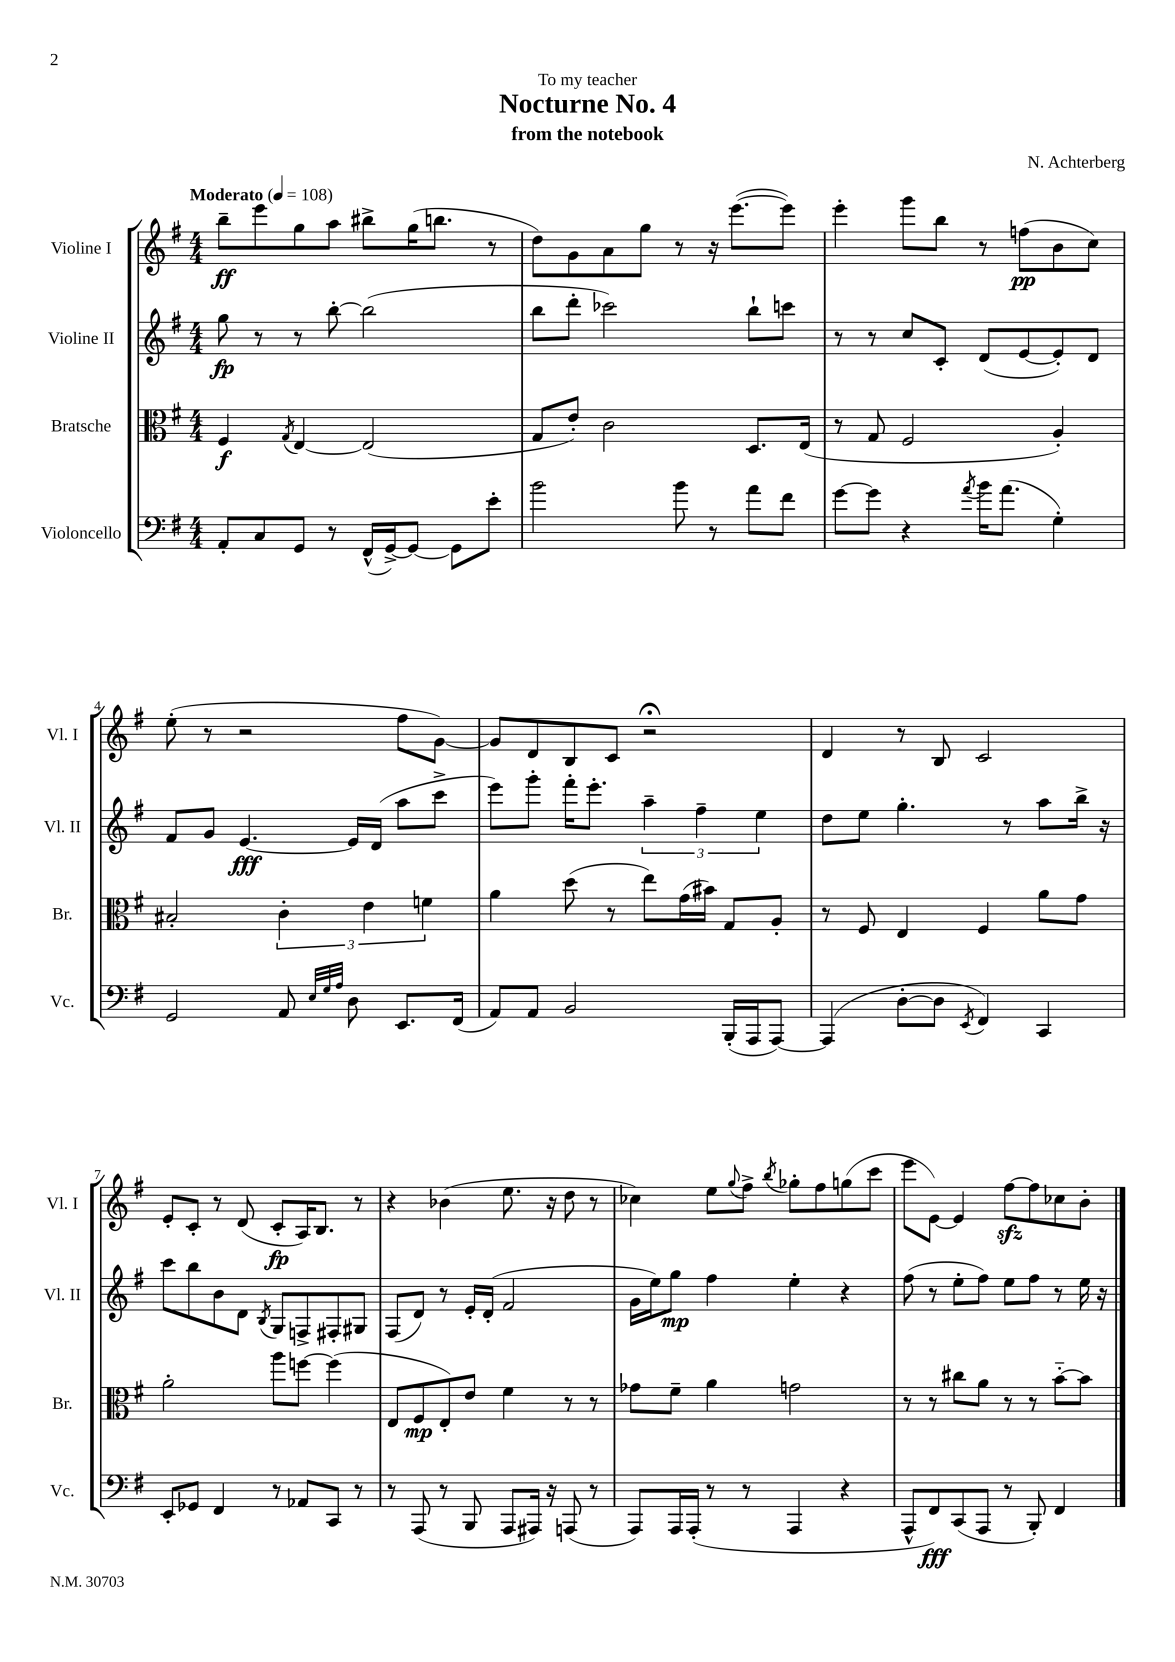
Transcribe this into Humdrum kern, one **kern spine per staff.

**kern	**dynam	**kern	**dynam	**kern	**dynam	**kern	**dynam
*part4	*part4	*part3	*part3	*part2	*part2	*part1	*part1
*staff4	*staff4	*staff3	*staff3	*staff2	*staff2	*staff1	*staff1
*I"Violoncello	*	*I"Bratsche	*	*I"Violine II	*	*I"Violine I	*
*I'Vc.	*	*I'Br.	*	*I'Vl. II	*	*I'Vl. I	*
*clefF4	*	*clefC3	*	*clefG2	*	*clefG2	*
*k[f#]	*	*k[f#]	*	*k[f#]	*	*k[f#]	*
*M4/4	*	*M4/4	*	*M4/4	*	*M4/4	*
*MM108	*	*MM108	*	*MM108	*	*MM108	*
=1	=1	=1	=1	=1	=1	=1	=1
!	!	!	!	!	!	!LO:TX:a:B:t=Moderato	!
8AA'/L	.	4F#/	f	8gg\	fp	8bb~\L	ff
8C/	.	.	.	8r	.	8eee\	.
.	.	8qG/	.	.	.	.	.
8GG/J	.	[4E/	.	8r	.	8gg\	.
8r	.	.	.	[8bb'\	.	8aa\J	.
(16FF#^^/LL	.	(2E/]	.	(2bb\]	.	8bb#X^\L	.
[16GG^/J)	.	.	.	.	.	.	.
8GG/J_	.	.	.	.	.	(16gg\K	.
.	.	.	.	.	.	8.bbn\J	.
8GG\L]	.	.	.	.	.	.	.
8e'\J	.	.	.	.	.	8r	.
=2	=2	=2	=2	=2	=2	=2	=2
2b\	.	8G/L	.	8bb\L	.	8dd\L)	.
.	.	8e'/J)	.	8ddd'\J	.	8g\	.
.	.	2c\	.	2ccc-X\)	.	8a\	.
.	.	.	.	.	.	8gg\J	.
8b\	.	.	.	.	.	8r	.
8r	.	.	.	.	.	16r	.
.	.	.	.	.	.	([8.eee\L	.
8a\L	.	8.D/L	.	8bb`\L	.	.	.
8f#\J	.	.	.	8cccn\J	.	8eee\J])	.
.	.	(16E/Jk	.	.	.	.	.
=3	=3	=3	=3	=3	=3	=3	=3
[8g\L	.	8r	.	8r	.	4eee'\	.
8g\J]	.	8G/	.	8r	.	.	.
4r	.	2F#/	.	8cc/L	.	8ggg\L	.
.	.	.	.	8c'/J	.	8bb\J	.
8qa/	.	.	.	.	.	.	.
16b\KL	.	.	.	(8d/L	.	8r	.
(8.a\J	.	.	.	.	.	.	.
.	.	.	.	[8e/	.	(8ffn\L	pp
4G'\)	.	4A'/)	.	8e'/])	.	8b\	.
.	.	.	.	8d/J	.	8cc\J)	.
!!LO:LB:g=z
=4	=4	=4	=4	=4	=4	=4	=4
2GG/	.	2B#X'/	.	8f#/L	.	(8ee'\	.
.	.	.	.	8g/J	.	8r	.
.	.	.	.	[4.e/	fff	2r	.
8AA/	.	6c'\	.	.	.	.	.
32qqE/LLL	.	.	.	.	.	.	.
32qqG/	.	.	.	.	.	.	.
32qqA/JJJ	.	.	.	.	.	.	.
8D\	.	.	.	16e/LL]	.	.	.
.	.	6e\	.	.	.	.	.
.	.	.	.	(16d/JJ	.	.	.
8.EE/L	.	.	.	8aa\L	.	8ff#\L	.
.	.	6fn\	.	.	.	.	.
.	.	.	.	8ccc^\J	.	[8g\J)	.
(16FF#/Jk	.	.	.	.	.	.	.
=5	=5	=5	=5	=5	=5	=5	=5
8AA/L)	.	4a\	.	8eee\L)	.	8g/L]	.
8AA/J	.	.	.	8ggg'\J	.	8d/	.
2BB/	.	(8dd\	.	16fff#'\KL	.	8B/	.
.	.	.	.	8.eee'\J	.	.	.
.	.	8r	.	.	.	8c/J	.
.	.	8ee\L)	.	6aa~\	.	2r;<	.
.	.	(16g\L	.	.	.	.	.
.	.	.	.	6ff#~\	.	.	.
.	.	16b#X\JJ)	.	.	.	.	.
(16BBB'/LL	.	8G/L	.	.	.	.	.
16AAA/J	.	.	.	.	.	.	.
.	.	.	.	6ee\	.	.	.
[8AAA/J)	.	8A'/J	.	.	.	.	.
=6	=6	=6	=6	=6	=6	=6	=6
(4AAA/]	.	8r	.	8dd\L	.	4d/	.
.	.	8F#/	.	8ee\J	.	.	.
[8D'\L	.	4E/	.	4.gg'\	.	8r	.
8D\J]	.	.	.	.	.	8B/	.
8qEE/	.	.	.	.	.	.	.
4FF#/)	.	4F#/	.	.	.	2c/	.
.	.	.	.	8r	.	.	.
4CC/	.	8a\L	.	8aa\L	.	.	.
.	.	8g\J	.	16bb^\Jk	.	.	.
.	.	.	.	16r	.	.	.
!!LO:LB:g=z
=7	=7	=7	=7	=7	=7	=7	=7
8EE'/L	.	2a'\	.	8ccc\L	.	8e'/L	.
8GG-X/J	.	.	.	8bb\	.	8c'/J	.
4FF#/	.	.	.	8b\	.	8r	.
.	.	.	.	8d\J	.	(8d/	.
.	.	.	.	8qB/	.	.	.
8r	.	8aa\L	.	8G/L	.	8c'/L	fp
8AA-X/L	.	[8ffn\J	.	8Fn^/	.	16A/K)	.
.	.	.	.	.	.	8.B/J	.
8CC/J	.	(4ff\]	.	8F#X'/	.	.	.
8r	.	.	.	8G#X/J	.	8r	.
=8	=8	=8	=8	=8	=8	=8	=8
8r	.	8E/L	.	(8F#/L	.	4r	.
(8AAA/	.	8F#/	mp	8d/J)	.	.	.
8r	.	8E'/)	.	8r	.	(4b-X\	.
8BBB/	.	8e/J	.	16e'/LL	.	.	.
.	.	.	.	(16d'/JJ	.	.	.
8AAA/L	.	4f#\	.	2f#/	.	8.ee\	.
16AAA#X/Jk)	.	.	.	.	.	.	.
16r	.	.	.	.	.	16r	.
(8AAAn/	.	8r	.	.	.	8dd\	.
8r	.	8r	.	.	.	8r	.
=9	=9	=9	=9	=9	=9	=9	=9
8AAA/L)	.	8g-X\L	.	16g\LL	.	4cc-X\)	.
.	.	.	.	16ee\J)	.	.	.
16AAA/L	.	8f#~\J	.	8gg\J	mp	.	.
(16AAA'/JJ	.	.	.	.	.	.	.
8r	.	4a\	.	4ff#\	.	8ee\L	.
.	.	.	.	.	.	8qqgg/	.
8r	.	.	.	.	.	8ff#^\J	.
.	.	.	.	.	.	8qbb/	.
4AAA/	.	2gn\	.	4ee'\	.	8gg-X'\L	.
.	.	.	.	.	.	8ff#\	.
4r	.	.	.	4r	.	(8ggn\	.
.	.	.	.	.	.	8ccc\J	.
=10	=10	=10	=10	=10	=10	=10	=10
8AAA^^/L	.	8r	.	(8ff#\	.	8eee\L	.
8FF#/)	fff	8r	.	8r	.	[8e\J)	.
(8CC/	.	8cc#X\L	.	8ee'\L	.	4e/]	.
8AAA/J	.	8a\J	.	8ff#\J)	.	.	.
8r	.	8r	.	8ee\L	.	[8ff#zz\L	.
8BBB'/)	.	8r	.	8ff#\J	.	8ff#\]	.
4FF#/	.	[8b\L	.	8r	.	8cc-X\	.
.	.	8b\J]	.	16ee\	.	8b'\J	.
.	.	.	.	16r	.	.	.
==	==	==	==	==	==	==	==
*-	*-	*-	*-	*-	*-	*-	*-
